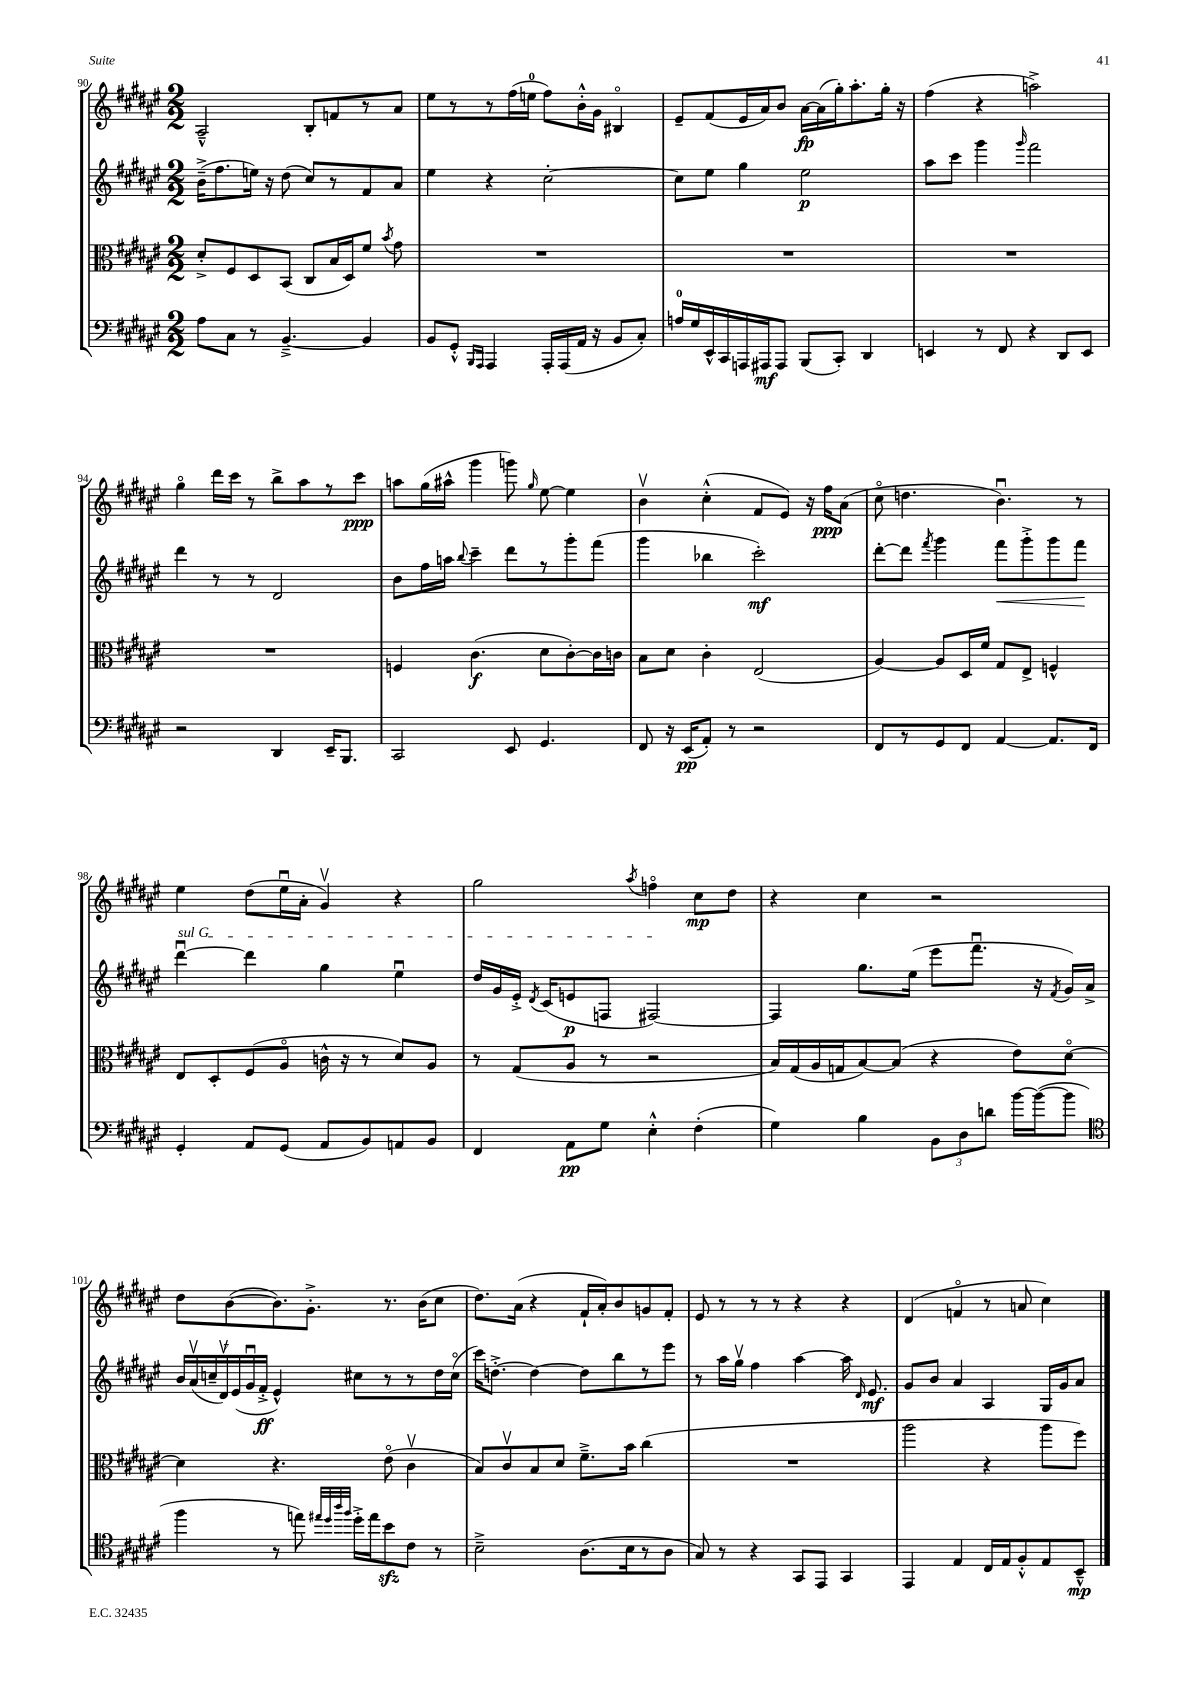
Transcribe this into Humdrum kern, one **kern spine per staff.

**kern	**kern	**kern	**kern
*staff4	*staff3	*staff2	*staff1
*clefF4	*clefC3	*clefG2	*clefG2
*k[f#c#g#d#a#e#]	*k[f#c#g#d#a#e#]	*k[f#c#g#d#a#e#]	*k[f#c#g#d#a#e#]
*M2/2	*M2/2	*M2/2	*M2/2
8A#\L	8d#'^/L	(16b~^\LK	2A#~^^/
.	.	8.ff#\	.
8C#\J	8F#/	.	.
8r	8D#/	16ee\Jk)	.
.	.	16r	.
[4.BB~^/	(8BB/J	(8dd#\	.
.	8C#/L	8cc#/L)	8B'/L
.	16B/L	8r	8f/
.	16D#/J)	.	.
4BB/]	8f#/J	8f#/	8r
.	8qb/	.	.
.	8g#\	8a#/J	8a#/J
=	=	=	=
8BB/L	1r	4ee#\	8ee#\L
8GG#'^^/J	.	.	8r
16qqBBB/LL	.	.	.
16qqAAA#/JJ	.	.	.
4AAA#/	.	4r	8r
.	.	.	(16ff#\L
.	.	.	16ee\JJ
16AAA#'/LL	.	[2cc#'\	8ff#\L)
(16AAA#/	.	.	.
16AA#/JJ	.	.	16b'^^\L
16r	.	.	16g#\JJ
8BB/L	.	.	4B#o/
8C#'/J)	.	.	.
=	=	=	=
16A/LL	1r	8cc#\]L	8e#~/L
16G#/	.	.	.
16EE#^^/	.	8ee#\J	(8f#/
16CC#/	.	.	.
16AAA/	.	4gg#\	16e#/L
16AAA#/J	.	.	16a#/J)
8AAA#/J	.	.	8b/J
(8BBB/L	.	2ee#\	[16a#\LL
.	.	.	(16a#\]
8CC#'/J)	.	.	16gg#'\J)
.	.	.	8.aa#'\
4DD#/	.	.	.
.	.	.	16gg#'\Jk
.	.	.	16r
=	=	=	=
4EE/	1r	8aa#\L	(4ff#\
.	.	8ccc#\J	.
8r	.	4ggg#\	4r
8FF#/	.	.	.
.	.	16qqggg#/	.
4r	.	2fff#\	2aa^\)
8DD#/L	.	.	.
8EE/J	.	.	.
=	=	=	=
2r	1r	4ddd#\	4gg#o\
.	.	8r	16ddd#\LL
.	.	.	16ccc#\JJ
.	.	8r	8r
4DD#/	.	2d#/	8bb^\L
.	.	.	8aa#\
16EE#~/LK	.	.	8r
8.BBB/J	.	.	.
.	.	.	8ccc#\J
=	=	=	=
2CC#/	4F/	8b\L	8aa\L
.	.	16ff#\L	(16gg#\L
.	.	16aa\JJ	16aa#^^\JJ
.	.	8qqbb/	.
.	(4.c#\	4ccc#~\	4ggg#\
8EE#/	.	8ddd#\L	8ggg\)
.	.	.	16qqgg#/
4.GG#/	8d#\L	8r	[8ee#\
.	[8c#'\)	8ggg#'\	4ee#\]
.	16c#\]L	(8fff#\J	.
.	16c\JJ	.	.
=	=	=	=
8FF#/	8B\L	4ggg#\	4bv\
16r	8d#\J	.	.
(16EE#/LK	.	.	.
8AA#'/J)	4c#'\	4bb-\	(4cc#'^^\
8r	.	.	.
2r	(2E#/	2ccc#'\)	8f#/L
.	.	.	8e#/J)
.	.	.	16r
.	.	.	16ff#\LK
.	.	.	(8a#\J
=	=	=	=
8FF#/L	[4A#/)	[8ddd#'\L	8cc#o\
8r	.	8ddd#\]J	4.dd\
.	.	8qfff#/	.
8GG#/	8A#/]L	4ggg#\	.
8FF#/J	16D#/L	.	.
.	16f#/JJ	.	.
[4AA#/	8G#/L	8fff#\L	4.bu\)
.	8E#^/J	8ggg#'^\	.
8.AA#/]L	4F^^/	8ggg#\	.
.	.	8fff#\J	8r
16FF#/Jk	.	.	.
=	=	=	=
4GG#'/	8E#/L	[4ddd#u\	4ee#\
.	8D#'/	.	.
8AA#/L	(8F#/	4ddd#\]	(8dd#\L
(8GG#/J	8A#o/J	.	16ee#u\L
.	.	.	16a#'\JJ
8AA#/L	16c^^\	4gg#\	4g#v/)
.	16r	.	.
8BB/)	8r	.	.
8AA/	8d#/L)	4ee#u\	4r
8BB/J	8A#/J	.	.
=	=	=	=
4FF#/	8r	16dd#/LL	2gg#\
.	.	16g#/	.
.	(8G#/L	16e#'^/JJ	.
.	.	8qd#/	.
.	.	(16c#/LK	.
8AA#\L	8A#/J	8e/	.
8G#\J	8r	8F/J	.
.	.	.	8qaa#/
4E#'^^\	2r	[2F#/)	4ffo\
(4F#'\	.	.	8cc#\L
.	.	.	8dd#\J
=	=	=	=
4G#\)	16B/LL)	4F#/]	4r
.	(16G#/	.	.
.	16A#/	.	.
.	16G/J	.	.
4B\	[8B/)	8.gg#\L	4cc#\
.	(8B/]J	.	.
.	.	(16ee#\Jk	.
12BB\L	4r	8eee#\L	2r
12D#\	.	.	.
.	.	8.fff#u\J	.
12d\J	.	.	.
[16b\LL	8e#\L)	.	.
(16b\_J	.	16r	.
.	.	8qf#/	.
8b\]J	[8d#o\J	16g#/LL)	.
.	.	16a#^/JJ	.
=	=	=	=
*clefC4	*	*	*
4ff#\	4d#\]	28b/LL	8dd#\L
.	.	(28a#v/	.
.	.	28cc~/	.
.	.	28d#v/)	.
.	.	.	([8b\
.	.	(28e#/	.
.	.	28g#u/	.
.	.	28f#'^/JJ	.
8r	4.r	4e#^^/)	8.b\])
8ee\)	.	.	.
.	.	.	8.g#'^\J
32qqee#/LLL	.	.	.
32qqdd#/	.	.	.
32qqaa#/	.	.	.
32qqff#/JJJ	.	.	.
16dd#'^\LL	.	8cc#\L	.
16ee#\J	.	.	.
8b\	(8e#o\	8r	8.r
8c#\J	4c#v\	8r	.
.	.	.	(16b\LK
8r	.	16dd#\L	8cc#\J
.	.	(16cc#o\JJ	.
=	=	=	=
2B~^\	8B/L)	16ccc#\LK)	8.dd#\L)
.	.	[8.dd'^\J	.
.	8c#v/	.	.
.	.	.	(16a#\Jk
.	8B/	4dd\_	4r
.	8d#/J	.	.
(8.A#\L	8.f#~^\L	8dd\]L	16f#`/LL
.	.	.	16a#'/J)
.	.	8bb\	8b/
16B\k	16b\Jk	.	.
8r	(4cc#\	8r	8g/
8A#\J	.	8eee#\J	8f#'/J
=	=	=	=
8G#/)	1r	8r	8e#/
8r	.	16aa#\LL	8r
.	.	16gg#v\JJ	.
4r	.	4ff#\	8r
.	.	.	8r
8GG#/L	.	[4aa#\	4r
8EE#/J	.	.	.
4GG#/	.	16aa#\]	4r
.	.	16qqd#/	.
.	.	8.e#/	.
=	=	=	=
4EE#/	2aa#\	8g#/L	(4d#/
.	.	8b/J	.
4E#/	.	4a#/	4fo/
16C#/LL	4r	4A#/	8r
16E#/J	.	.	.
8F#'^^/	.	.	8a/
8E#/	8aa#\L	16G#/LL	4cc#\)
.	.	16g#/J	.
8BB~^^/J	8ff#\J)	8a#/J	.
==	==	==	==
*-	*-	*-	*-
